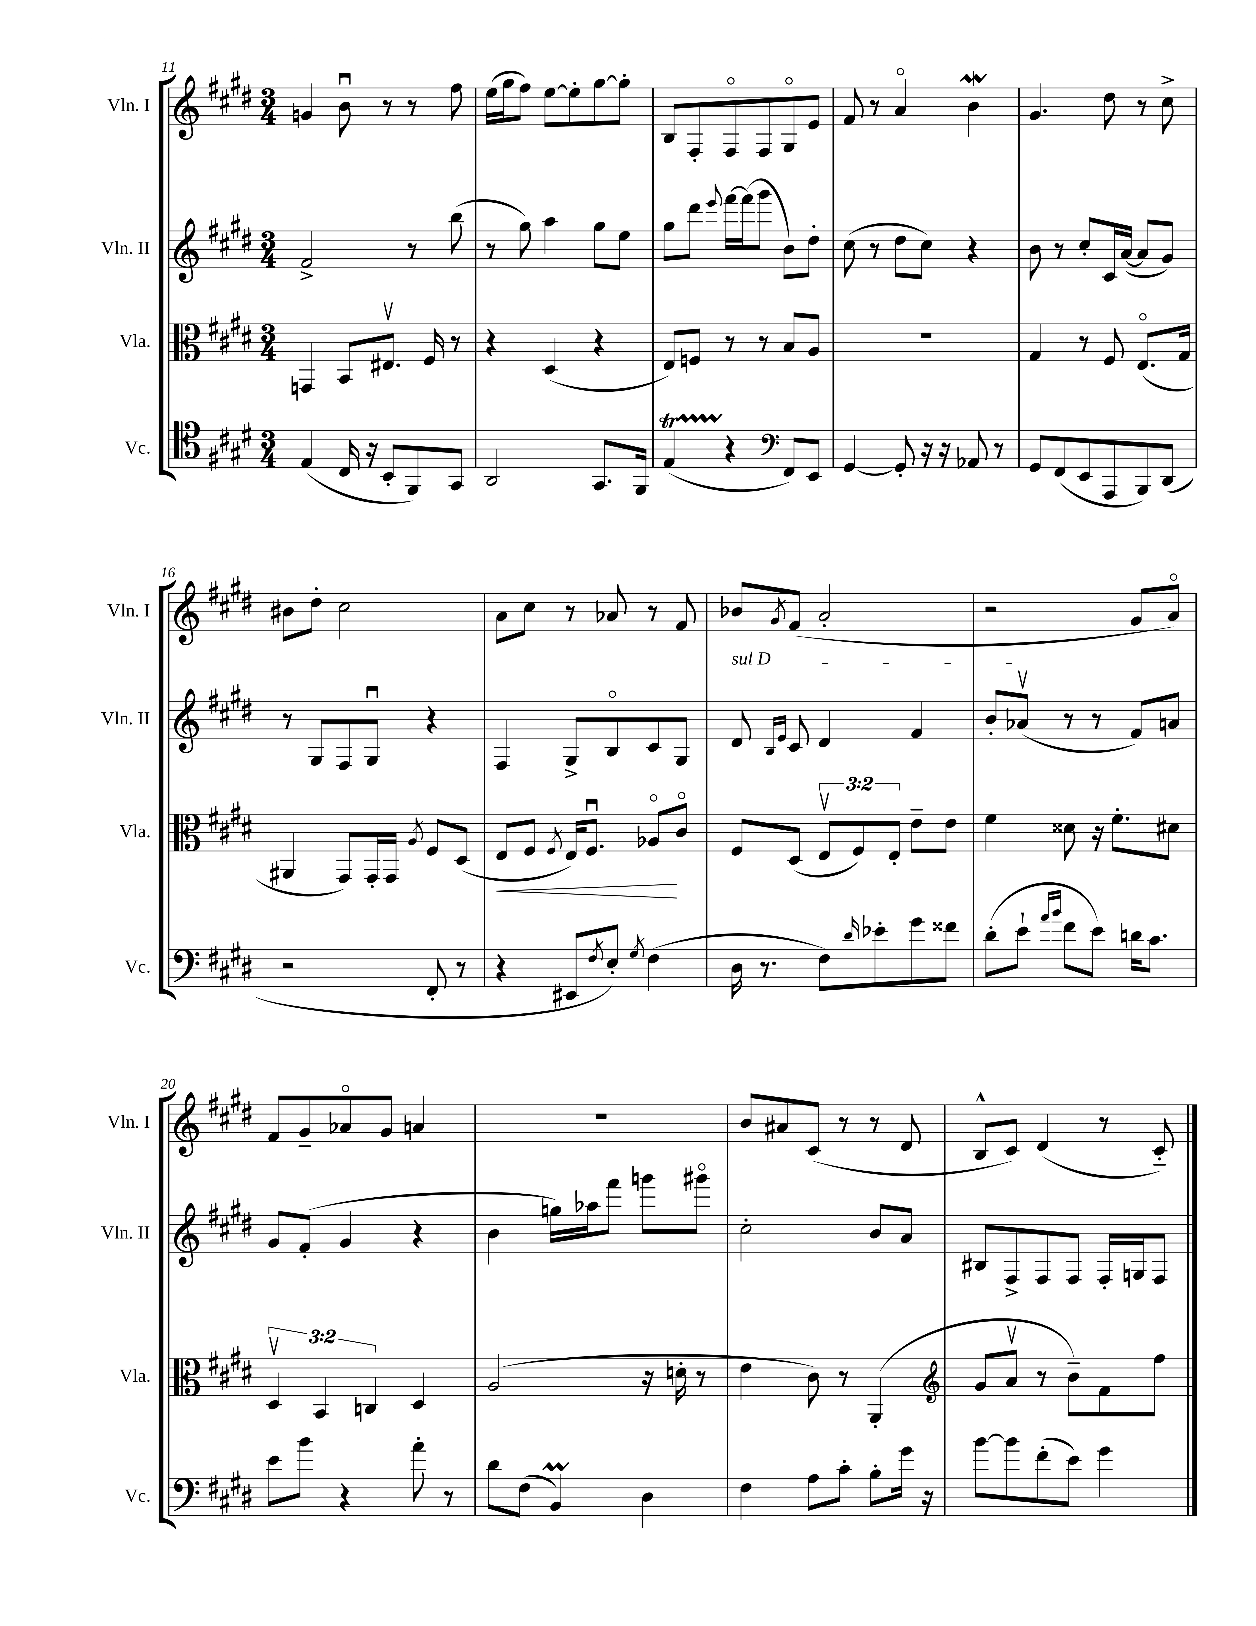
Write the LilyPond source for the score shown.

<<
\new StaffGroup <<
\new Staff = "s0" \with { instrumentName = "Vln. I" shortInstrumentName = "Vln. I" } {
    \clef treble \key e \major \numericTimeSignature \time 3/4
    g'4 b'8\downbow r8 r8 fis''8 |
    e''16( gis''16 fis''8) e''8~ e''8-. gis''8~ gis''8-. |
    b8 fis8-. fis8\flageolet fis8 gis8\flageolet e'8 |
    fis'8 r8 a'4\flageolet b'4\mordent |
    gis'4. dis''8 r8 cis''8-> |
    bis'8 dis''8-. cis''2 |
    a'8 cis''8 r8 aes'8 r8 fis'8 |
    bes'8 \acciaccatura { gis'8 } fis'8( a'2-. |
    r2 gis'8 a'8\flageolet) |
    fis'8 gis'8-- aes'8\flageolet gis'8 a'4 |
    R2. |
    b'8 ais'8 cis'8( r8 r8 dis'8 |
    b8-^ cis'8) dis'4( r8 cis'8-_) \bar "|." |
}
\new Staff = "s1" \with { instrumentName = "Vln. II" shortInstrumentName = "Vln. II" } {
    \clef treble \key e \major \numericTimeSignature \time 3/4
    fis'2-> r8 b''8( |
    r8 gis''8) a''4 gis''8 e''8 |
    gis''8 dis'''8 \appoggiatura { e'''8 } fis'''16~ fis'''16( gis'''8 b'8) dis''8-. |
    cis''8( r8 dis''8 cis''8) r4 |
    b'8 r8 cis''8-. cis'16 a'16~( a'8 gis'8) |
    r8 gis8 fis8 gis8\downbow r4 |
    fis4 gis8-> b8\flageolet cis'8 gis8 |
    \once \override TextSpanner.bound-details.left.text = \markup { \italic "sul D" } dis'8\startTextSpan \grace { b16 e'16 } cis'8 dis'4 fis'4 |
    b'8-. aes'8\upbow\stopTextSpan( r8 r8 fis'8) a'8 |
    gis'8 fis'8-.( gis'4 r4 |
    b'4 g''16) aes''16 fis'''8 g'''8 gis'''8\flageolet |
    cis''2-. b'8 a'8 |
    bis8 fis8-> fis8 fis8 fis16-. g16 fis8 \bar "|." |
}
\new Staff = "s2" \with { instrumentName = "Vla." shortInstrumentName = "Vla." } {
    \clef alto \key e \major \numericTimeSignature \time 3/4 \override Staff.TupletNumber.text = #tuplet-number::calc-fraction-text
    g,4 b,8 eis8.\upbow fis16 r8 |
    r4 dis4( r4 |
    e8) f8 r8 r8 b8 a8 |
    R2. |
    gis4 r8 fis8 e8.\flageolet( gis16 |
    ais,4 gis,8) gis,16-. gis,16 \acciaccatura { a8 } fis8 dis8( |
    e8\< fis8 \acciaccatura { fis8 } e16) fis8.\downbow aes8\flageolet\! cis'8\flageolet |
    fis8 dis8( \tuplet 3/2 { e8\upbow fis8) e8-. } e'8-- e'8 |
    fis'4 disis'8 r16 fis'8.-. dis'8 |
    \tuplet 3/2 { dis4\upbow b,4 c4 } dis4 |
    a2( r16 d'16-. r8 |
    e'4 cis'8) r8 a,4-.( |
    \clef treble gis'8 a'8\upbow r8 b'8--) fis'8 fis''8 \bar "|." |
}
\new Staff = "s3" \with { instrumentName = "Vc." shortInstrumentName = "Vc." } {
    \clef tenor \key e \major \numericTimeSignature \time 3/4
    e4( cis16 r16 b,8-. fis,8) gis,8 |
    a,2 gis,8. fis,16 |
    e4\startTrillSpan( r4\stopTrillSpan \clef bass fis,8) e,8 |
    gis,4~ gis,8-. r16 r16 aes,8 r8 |
    gis,8 fis,8( e,8 a,,8 b,,8) dis,8( |
    r2 fis,8-. r8 |
    r4 eis,8 \acciaccatura { fis8 } e8-.) \acciaccatura { gis8 } fis4( |
    dis16 r8. fis8) \grace { dis'16 } ees'8-. gis'8 fisis'8 |
    dis'8-.( e'8-! \grace { a'16 b'16 } fis'8 e'8) d'16 cis'8. |
    e'8 b'8 r4 a'8-. r8 |
    dis'8 fis8( b,4\prall) dis4 |
    fis4 a8 cis'8-. b8-. gis'16 r16 |
    b'8~ b'8 fis'8-.( e'8) gis'4 \bar "|." |
}
>>
>>
\layout { \context { \Score currentBarNumber = #11 } }
